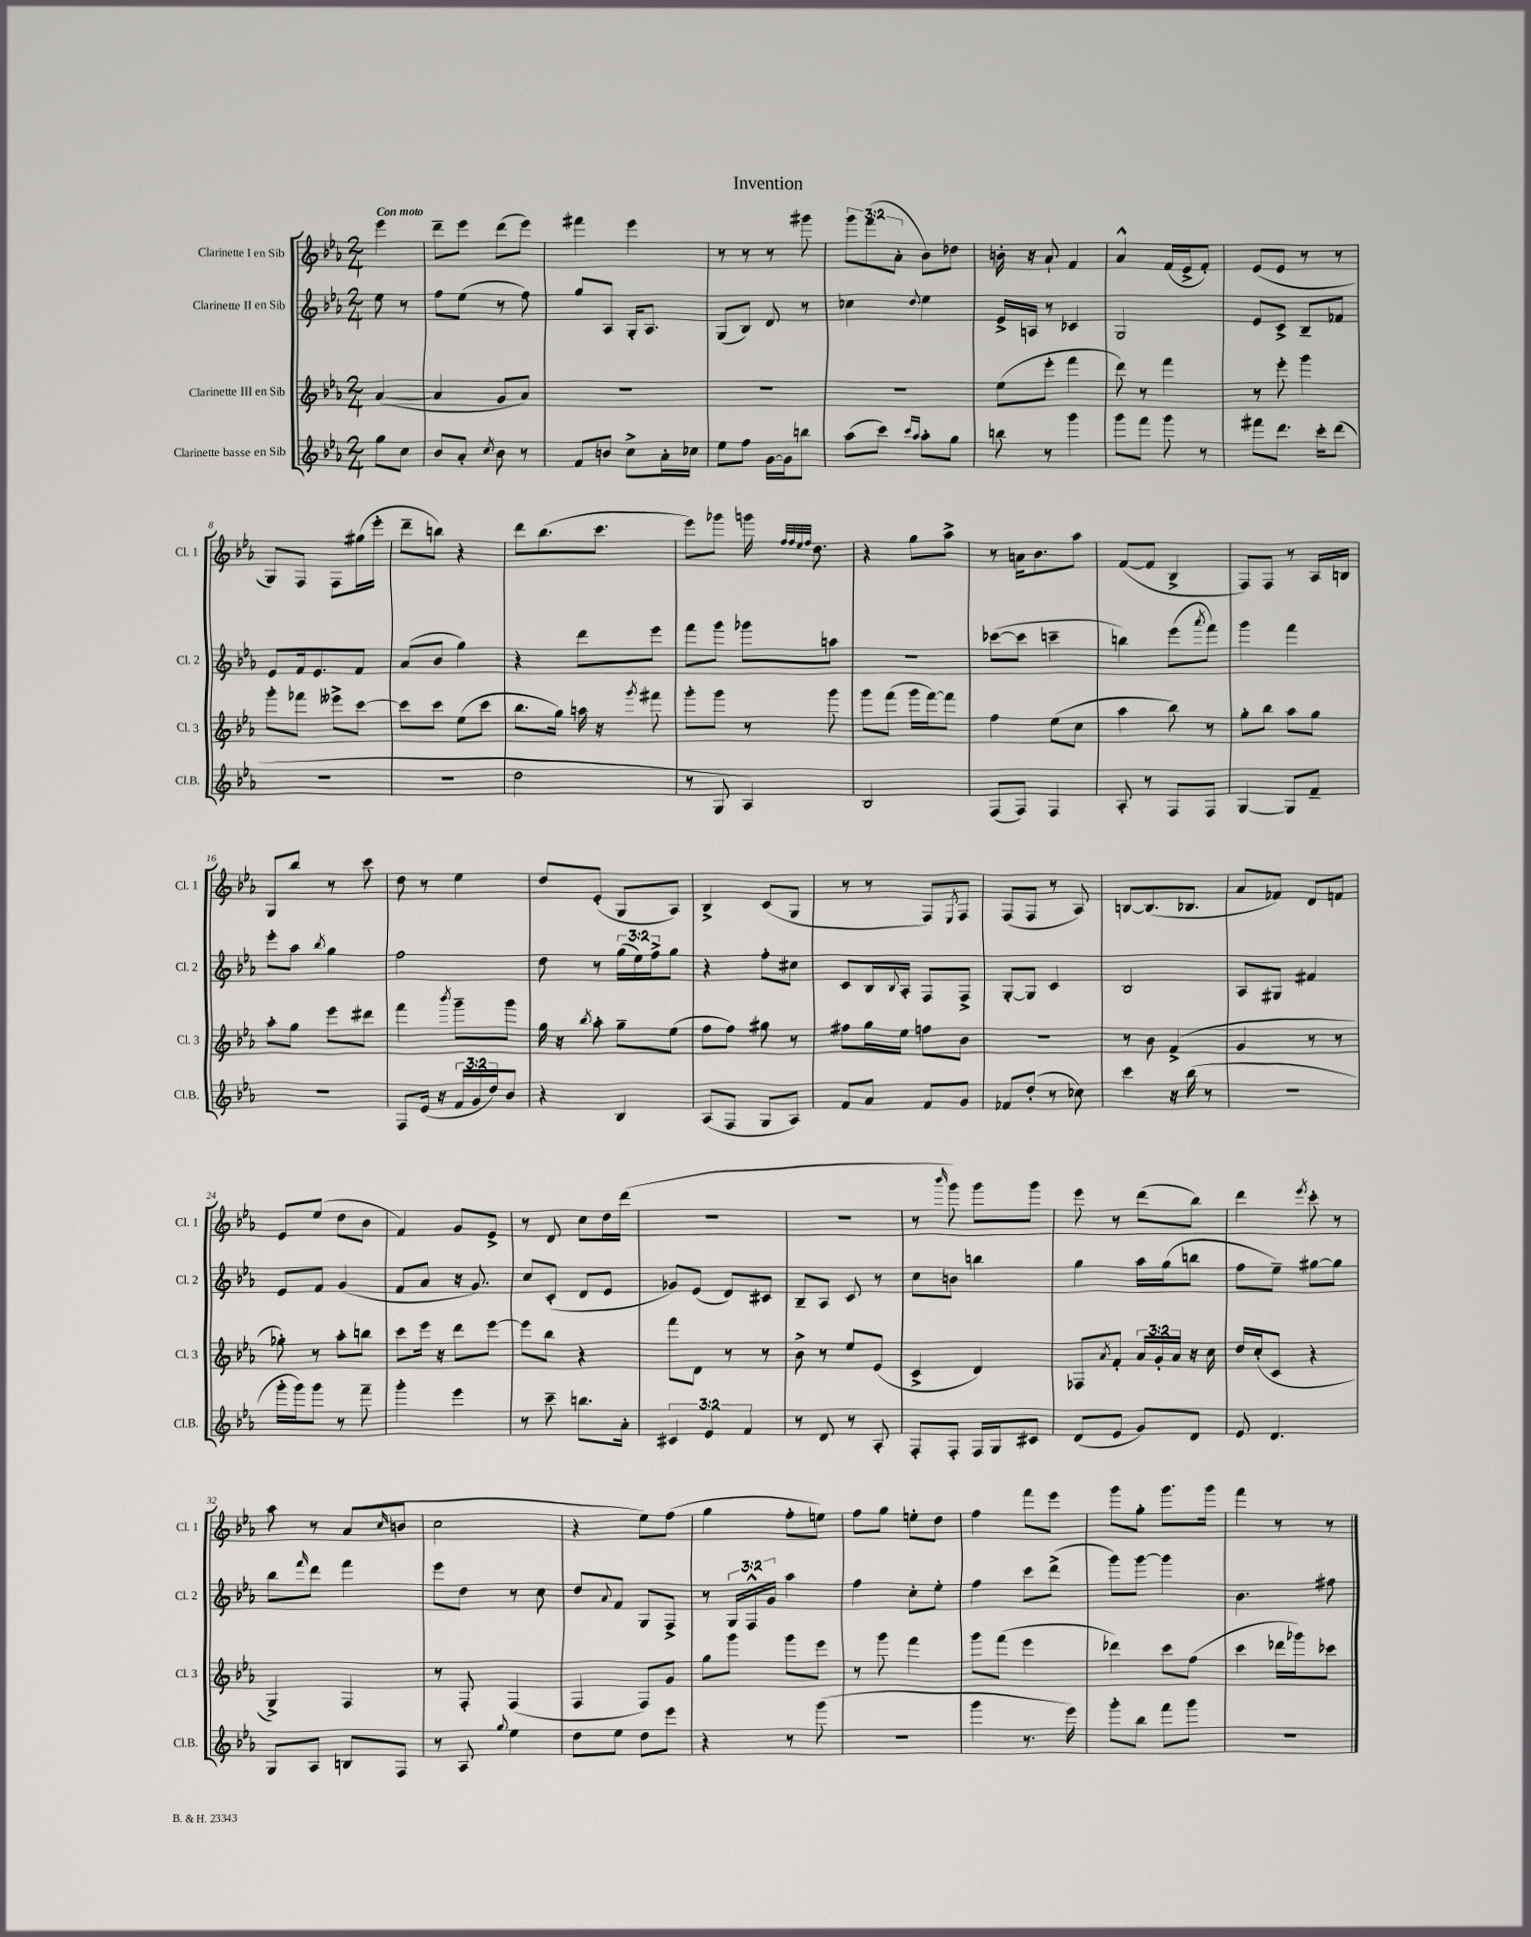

**kern	**kern	**kern	**kern
*staff4	*staff3	*staff2	*staff1
*clefG2	*clefG2	*clefG2	*clefG2
*k[b-e-a-]	*k[b-e-a-]	*k[b-e-a-]	*k[b-e-a-]
*M2/4	*M2/4	*M2/4	*M2/4
8gg	([4a-	8ee-	4eee-
8cc	.	8r	.
=	=	=	=
8b-	4a-]	8ff	8ddd~
8a-'	.	(8ee-	8eee-
8qcc	.	.	.
8b-	8g	8r	(8ddd
8r	8a-)	8ff)	8eee-)
=	=	=	=
8f	2r	8gg	4fff#
8b	.	8A-	.
8cc^	.	16G'	4eee-
.	.	8.A-	.
16a-'	.	.	.
16cc-	.	.	.
=	=	=	=
8ee-	2r	(8G	8r
8ff	.	8B-)	8r
[16g	.	8d	8r
16g]	.	.	.
8bb	.	8r	8ggg#
=	=	=	=
(8aa-	2r	4cc-	12ggg
.	.	.	(12fff
8ccc)	.	.	.
.	.	.	12a-'
16qqccc	.	.	.
16qqaa-	.	8qqdd	.
8aa-'	.	4ee-	8b-)
8gg	.	.	8dd-
=	=	=	=
8bb	(8ee-	16e-^	16b'
.	.	16A	16r
8r	8eee-'	8r	8a-`
4ggg	4fff	4c-	4f
=	=	=	=
8ggg	8ddd)	2G	4a-^^
8fff	8r	.	.
8ggg	4fff	.	(16f
.	.	.	16e-^
8r	.	.	8f')
=	=	=	=
8fff#	8r	8e-	(8e-
8.ddd	8eee-'	8c^	8e-
.	4ggg	8B-~	8r
16ccc'	.	.	.
(8ddd	.	8f-	8r
=	=	=	=
2r	8ggg'	8e-	8G)
.	8fff-	16f	8F
.	.	8.e-	.
.	8eee--^	.	8F
.	[8ccc	8f	(16gg#
.	.	.	16eee-'
=	=	=	=
2r	8ccc]	(8a-	8ddd~
.	8ccc	8b-	8bb)
.	(8ee-	4gg)	4r
.	8ccc	.	.
=	=	=	=
2dd	8.bb-	4r	8ddd
.	.	.	(8.bb-
.	16gg)	.	.
.	16aa	8ddd	.
.	16r	.	8.ccc
.	8qggg	.	.
.	8fff#	8eee-	.
=	=	=	=
8r	8ggg'	8fff	8eee-)
8G	8ggg	8ggg	8ggg-
4A-)	8r	8ggg-	16ggg
.	.	.	32qqff
.	.	.	32qqff
.	.	.	32qqee-
.	.	.	32qqff
.	.	.	8.dd
.	8ggg	8aa	.
=	=	=	=
2B-	8ggg	2r	4r
.	(8fff	.	.
.	16ggg	.	8gg
.	[16fff)	.	.
.	8fff]	.	8aa-^
=	=	=	=
(8F	4ff	([8ccc-	8r
8F)	.	8ccc-]	16a
.	.	.	8.b-
4F	(8ee-	4ccc~	.
.	8cc	.	8aa-
=	=	=	=
8A-'	4aa-	4bb)	([8f
8r	.	.	8f]
8F	8bb-)	(8eee-	4B-^
.	.	8qaaa-	.
8F	8r	8fff)	.
=	=	=	=
[4G	8gg'	4ggg	8F)
.	8bb-	.	8F
8G]	8aa-	4fff	8r
8f~	8gg	.	16A-
.	.	.	16B
=	=	=	=
2r	8aa-'	8eee-'	8G
.	8gg	8aa-	8bb-
.	.	8qbb-	.
.	8eee-	4gg	8r
.	8ddd#	.	8ccc
=	=	=	=
8F	4fff	2ff	8dd
(16e-	.	.	8r
16r	.	.	.
.	8qbbb-	.	.
24f	8ggg~	.	4ee-
24g	.	.	.
24dd)	.	.	.
8b-	8ggg	.	.
=	=	=	=
4r	16gg	8dd	8dd
.	16r	.	.
.	8qbb-	.	.
.	8aa-'	8r	(8e-'
4B-	8gg~	(24gg	8G
.	.	24ee-)	.
.	.	24ff^	.
.	(8ee-	8gg	8A-)
=	=	=	=
(8A-	8ff	4r	4B-^
8F	8ff)	.	.
8G	8gg#	8ff'	(8c
8A-)	8r	8cc#	8G
=	=	=	=
8f	8ff#	8c	8r
8a-	16gg	16B-	8r
.	.	8qqB-	.
.	16ee-	16A-'	.
8f	8ff	8F	8F)
.	.	.	8qE-
8g	8b-	8F^	8F
=	=	=	=
8f-	2r	[8G'	(8F
(8dd'	.	8G]	8F
8r	.	4c	8r
8cc-)	.	.	8A-)
=	=	=	=
4ccc	8r	2B-	[8B
.	8b-	.	(8.B]
16r	(4f^	.	.
(16bb-	.	.	8.B-
8r	.	.	.
=	=	=	=
2r	4g	8A-	8a-
.	.	8G#	8f-)
.	8r	4f#	8d
.	8r	.	8f
=	=	=	=
16ggg'	8gg-')	8e-	8e-
16ggg)	.	.	.
8ggg	8r	8f	(8ee-
8r	8aa-'	(4g	8dd
8fff~	8bb	.	8b-
=	=	=	=
4ggg'	8ccc	8f	4f)
.	16eee-	8a-	.
.	16r	.	.
4eee-	8ddd	16r	8g
.	.	8.g)	.
.	[8eee-	.	8e-^
=	=	=	=
8r	8eee-]	8cc	8r
8ccc~	8bb-	(8c'	8d
8.bb	4r	8d	8cc
.	.	8e-	16dd
16a-'	.	.	(16ddd
=	=	=	=
6c#	8fff	8g-)	2r
.	8d	(8e-	.
6e-	.	.	.
.	8r	8d)	.
6f	.	.	.
.	8r	8c#	.
=	=	=	=
8r	8b-^	8B-~	2r
8d	8r	8A-	.
8r	8ee-	8c	.
8A-'	(8e-	8r	.
=	=	=	=
8F'	4c^	8cc	8r
.	.	.	16qqbbb-
8F'	.	8b	8ggg)
16F	4d)	4bb	8ggg
16G	.	.	.
8c#	.	.	8ggg
=	=	=	=
(8d	8F-	4gg	8eee-
.	8qa-	.	.
8e-	8f'	.	8r
8g)	24a-	16aa-	(8ddd
.	24g'	.	.
.	.	(16gg	.
.	24a-	.	.
8d	16r	8bb	8bb-)
.	16cc	.	.
=	=	=	=
8e-	16dd	8ff	4ddd
.	(16cc'	.	.
4.d	8c	8ee-~)	.
.	.	.	8qeee-
.	4r	[8gg#	8ccc'
.	.	8gg#]	8r
=	=	=	=
8G	4G^)	8bb-	8aa-
.	.	16qqfff	.
8A-	.	8ddd	8r
8B	4F	4fff	(8a-
.	.	.	16qqcc
8F	.	.	8b
=	=	=	=
8r	8r	8eee-	2cc
8A-	8F'	8dd	.
8qqgg	.	.	.
4ee-	(4F	8r	.
.	.	8cc	.
=	=	=	=
8dd	4F	8dd	4r
.	.	8qqa-	.
8ee-	.	8f	.
8dd	8F)	8G	8ee-)
8eee-	8g	8F^	(8ff
=	=	=	=
4r	8gg	8r	4gg
.	8ggg	24G	.
.	.	24F^^	.
.	.	24g	.
8r	8ggg	4aa-	8ff'
(8ggg	8eee-	.	8ee)
=	=	=	=
2r	8r	4ff	8ff
.	8ggg	.	8gg
.	4fff	8cc'	8ee'
.	.	8ee-'	8dd
=	=	=	=
4ggg	8ggg	4ff	4ff
.	(8fff	.	.
8.r	4eee-	8ccc	8fff
.	.	(8ddd^	8eee-
16eee-)	.	.	.
=	=	=	=
8ggg'	4ddd-)	8ggg)	8ggg
8bb-	.	[8ggg	8gg'
8fff	8ccc	4ggg]	8.ggg
8ggg	(8ff	.	.
.	.	.	16ggg
=	=	=	=
2r	4ccc	4.b-	4fff
.	16ddd-	.	8r
.	16ggg-)	.	.
.	8ccc-	8ff#	8r
==	==	==	==
*-	*-	*-	*-
